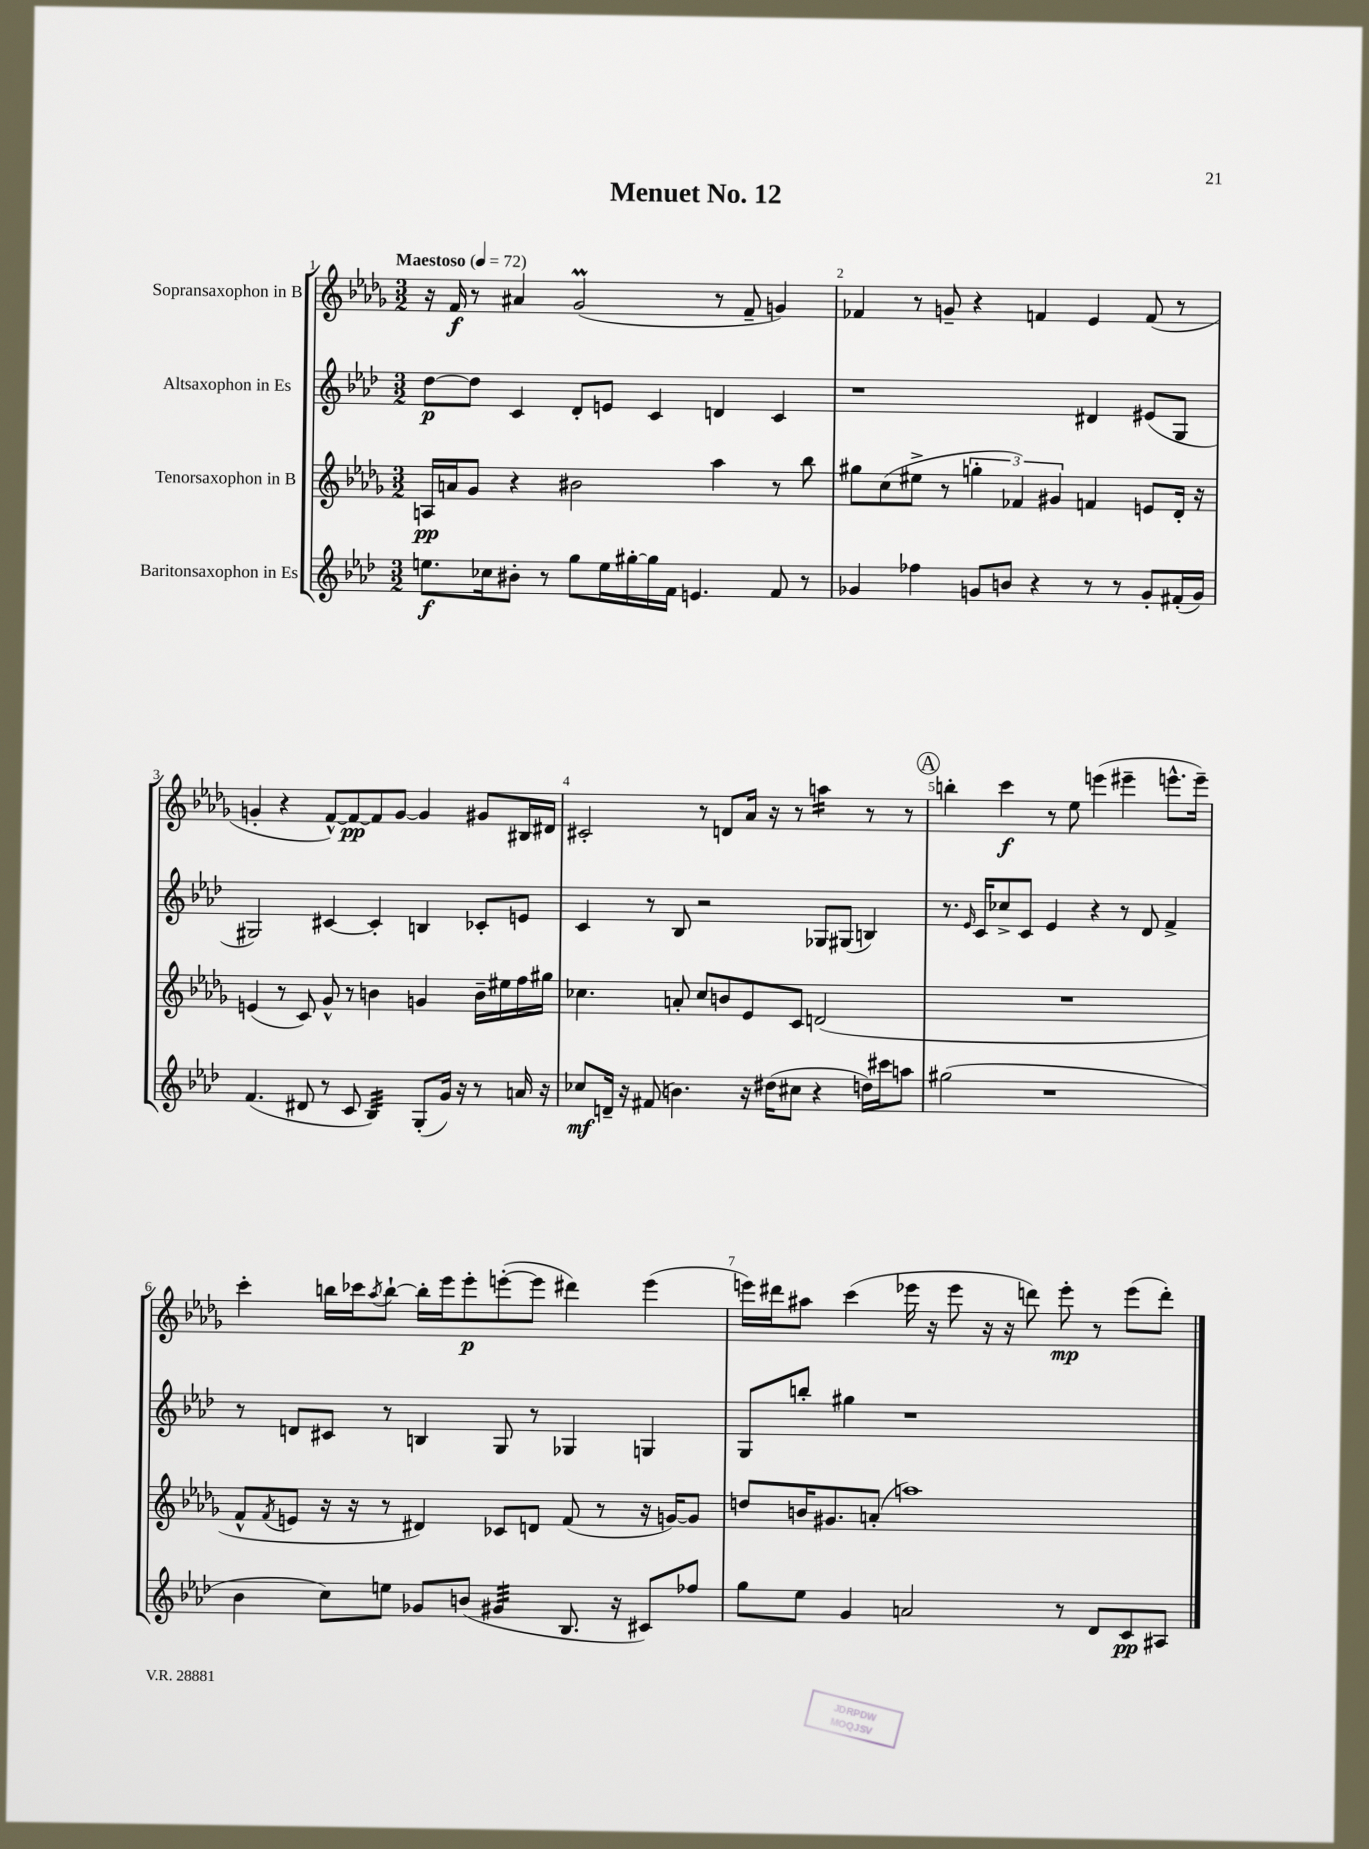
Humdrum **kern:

**kern	**kern	**kern	**kern
*staff4	*staff3	*staff2	*staff1
*clefG2	*clefG2	*clefG2	*clefG2
*k[b-e-a-d-]	*k[b-e-a-d-g-]	*k[b-e-a-d-]	*k[b-e-a-d-g-]
*M3/2	*M3/2	*M3/2	*M3/2
*MM72	*MM72	*MM72	*MM72
8.ee\L	16A/LL	[8dd-\L	16r
.	16a/J	.	16f/
.	8g-/J	8dd-\]J	8r
16cc-\k	.	.	.
8b#'\J	4r	4c/	4a#/
8r	.	.	.
8gg\L	2b#\	8d-'/L	(2g-/
16ee\L	.	8e/J	.
[16gg#'\	.	.	.
16gg#\]	.	4c/	.
16f\JJ	.	.	.
4.e/	.	.	.
.	4aa-\	4d/	8r
.	.	.	8f~/
8f/	8r	4c/	4g/)
8r	8bb-\	.	.
=	=	=	=
4g-/	8gg#\L	1r	4f-/
.	(8cc\	.	.
4ff-\	8ee#^\J	.	8r
.	8r	.	8g~/
8g/L	6gg'\	.	4r
8b/J	.	.	.
.	6f-/)	.	.
4r	.	.	4f/
.	6g#/	.	.
8r	4f/	4d#/	4e-/
8r	.	.	.
8g'/L	8e/L	(8e#/L	(8f/
(16f#'/L	16d-'/Jk	8G/J	8r
16g/JJ)	16r	.	.
=	=	=	=
(4.f/	(4e/	2G#/)	4g'/
.	8r	.	4r
8d#/	8c/)	.	.
8r	8g-^^/	[4c#/	[8f^^/L)
8c/	8r	.	8f/_
4B-/)	4b\	4c#'/]	8f/]
.	.	.	[8g/J
(8G'/L	4g/	4B/	4g/]
16g/Jk)	.	.	.
16r	.	.	.
8r	16b~\LL	8c-'/L	8g#/L
.	16ee#\	.	.
16a/	16ff\	8e/J	16B#/L
16r	16gg#\JJ	.	16d#/JJ
=	=	=	=
8cc-/L	4.cc-\	4c/	2c#'/
16d~/Jk	.	.	.
16r	.	.	.
(8f#/	.	8r	.
4.b\)	8a'/	8B-/	.
.	8cc-/L	2r	8r
.	8b/	.	8d/L
16r	8e-/	.	16a-/Jk
(16dd#\LK	.	.	16r
8cc#\J	8c/J	.	8r
4r	(2d/	8G-/L	4aa\
.	.	(8G#/J	.
16dd\LL)	.	4B/)	8r
16ccc#\J	.	.	.
8aa\J	.	.	8r
=	=	=	=
(2gg#\	1.r	8.r	4bb'\
.	.	16qqe-/	.
.	.	16c/LK	.
.	.	8cc-^/	4ccc\
.	.	8c/J	.
1r	.	4e-/	8r
.	.	.	8ee-\
.	.	4r	(4eee\
.	.	8r	4eee#~\
.	.	8d-/	.
.	.	4f^/	8.eee^^\L
.	.	.	16eee~\Jk)
=	=	=	=
4b-\	8f^^/L	8r	4ccc'\
.	8qf/	.	.
.	8e/J	8d/L	.
8cc\L)	16r	8c#/J	16bb\LL
.	16r	.	16ccc-\J
.	.	.	8qaa-/
8ee\J	8r	8r	[8bb`\J
8g-/L	4d#/)	4B/	16bb'\]LL
.	.	.	16eee-\J
(8b/J	.	.	8eee-'\
4g#/	8c-/L	8G/	([8eee'\
.	8d/J	8r	8eee\]J
8.B-/	(8f/	4G-/	4ddd#\)
.	8r	.	.
16r	.	.	.
8c#/L)	16r	4G/	(4eee\
.	[16g/LK)	.	.
8ff-/J	8g/]J	.	.
=	=	=	=
8gg\L	8dd/L	8G/L	16eee\LL)
.	.	.	16ddd#\J
8ee-\J	16b/K	8bb'/J	8aa#\J
.	8.g#/	.	.
4g/	.	4gg#\	(4ccc\
.	(8a'/J	.	.
2a/	1aa)	1r	16eee-\
.	.	.	16r
.	.	.	8eee-\
.	.	.	16r
.	.	.	16r
.	.	.	8ddd\)
8r	.	.	8eee-'\
8d-/L	.	.	8r
8c/	.	.	(8eee-\L
8A#/J	.	.	8ddd'\J)
==	==	==	==
*-	*-	*-	*-
